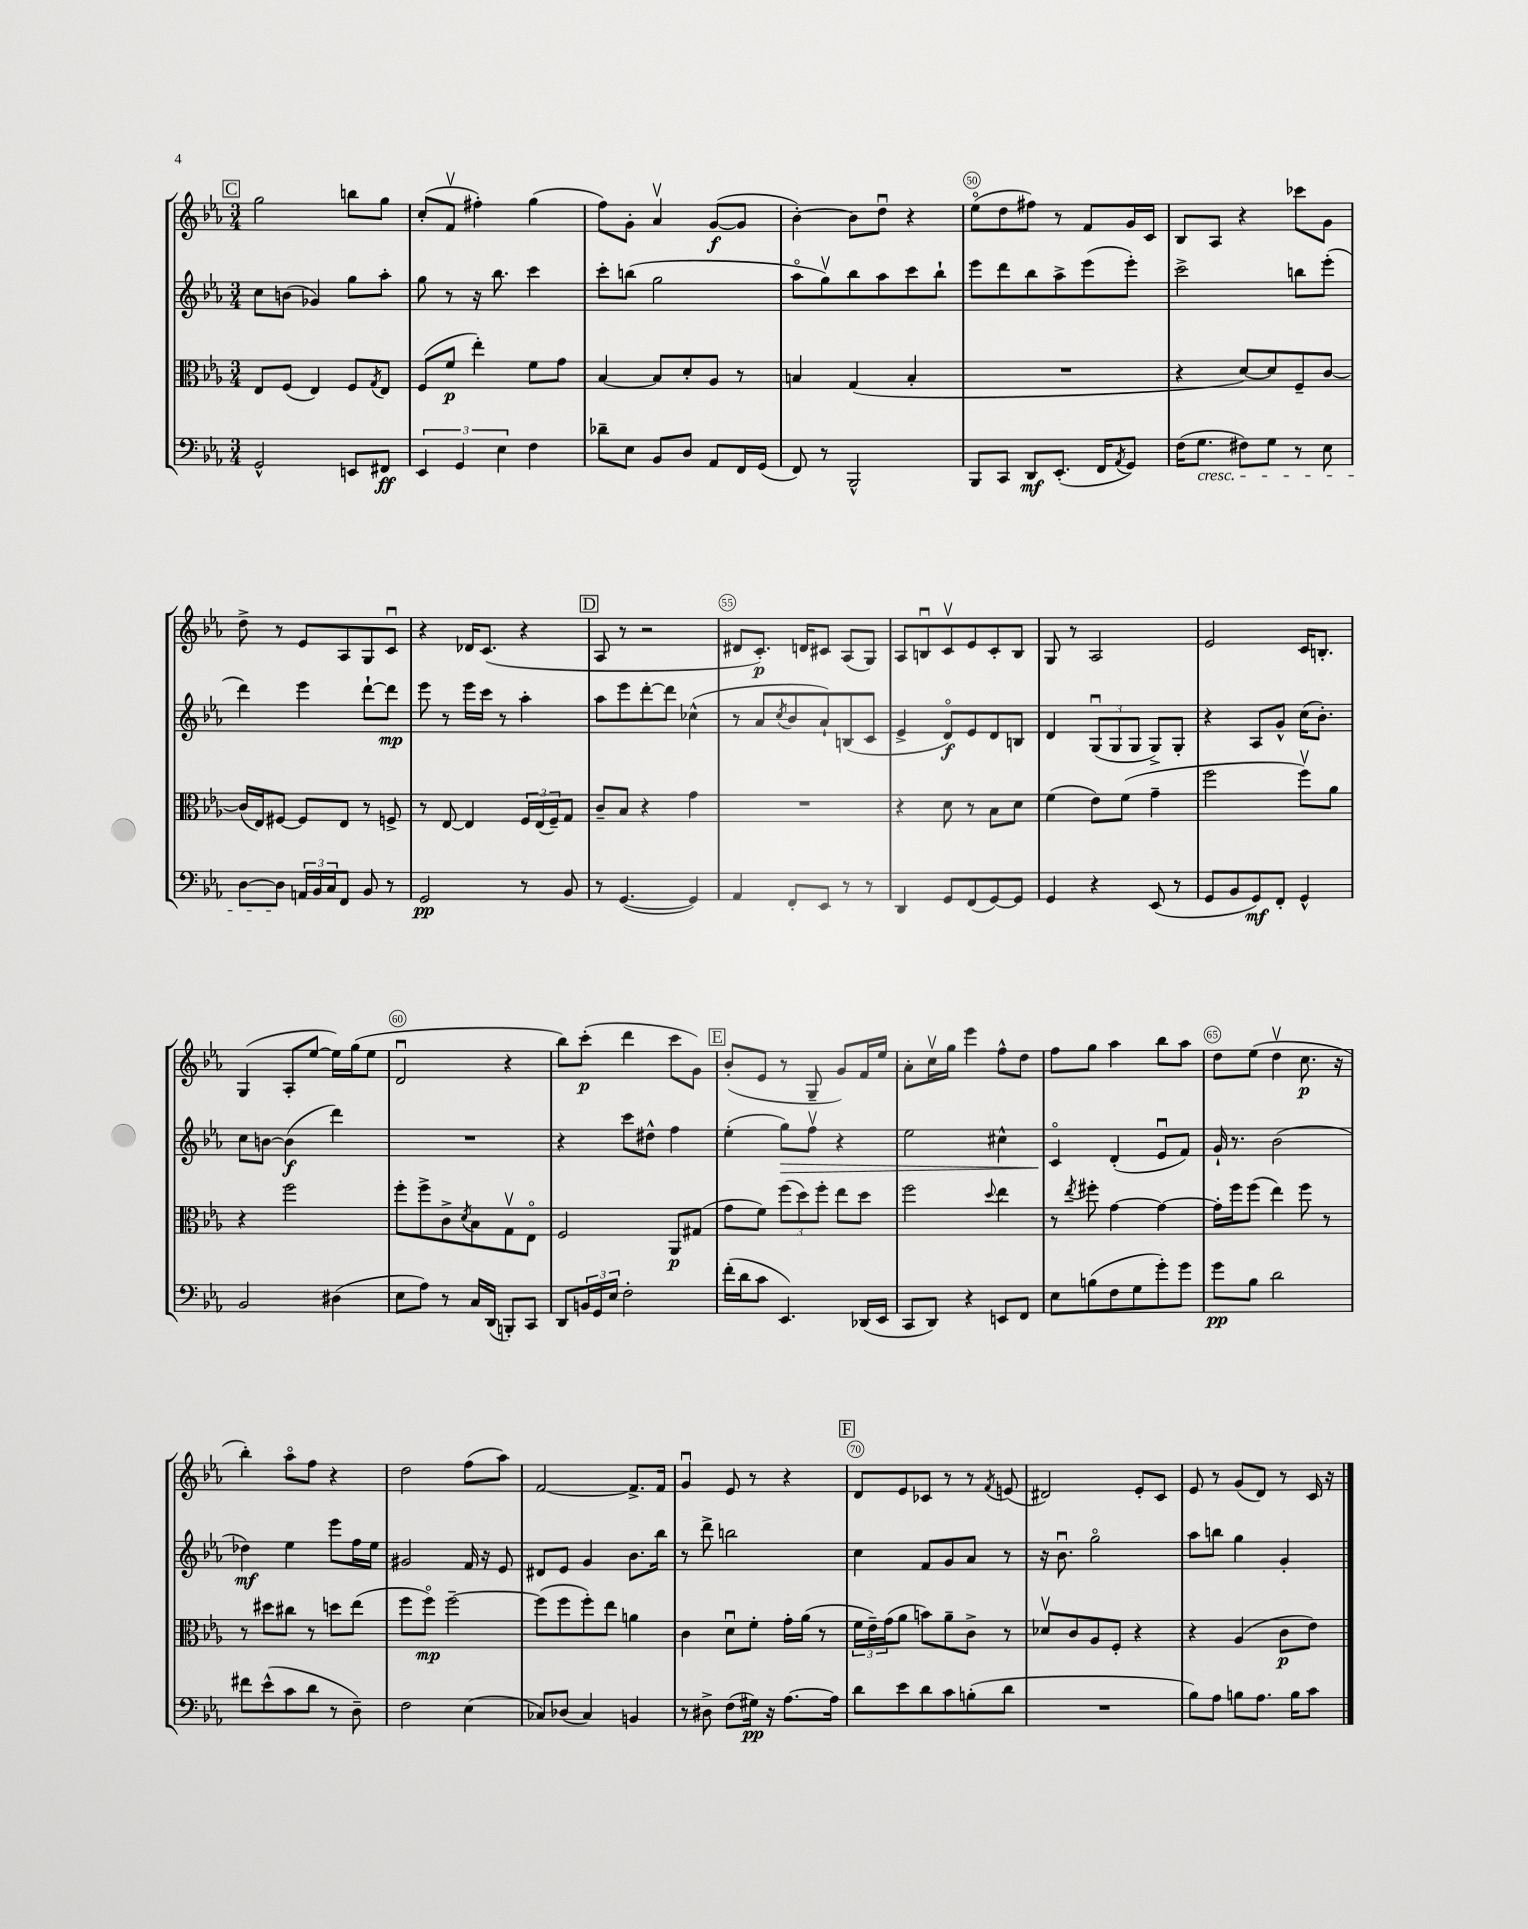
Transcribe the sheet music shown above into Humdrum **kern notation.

**kern	**kern	**kern	**kern
*staff4	*staff3	*staff2	*staff1
*clefF4	*clefC3	*clefG2	*clefG2
*k[b-e-a-]	*k[b-e-a-]	*k[b-e-a-]	*k[b-e-a-]
*M3/4	*M3/4	*M3/4	*M3/4
2GG^^/	8E-/L	8cc\L	2gg\
.	(8F/J	(8b\J	.
.	4E-/)	4g-/)	.
8EE/L	8F/L	8gg\L	8bb\L
.	8qG/	.	.
8FF#/J	8E-/J	8aa-'\J	8gg\J
=	=	=	=
6EE-/	(8F/L	8gg\	(8cc'/L
.	8f/J	8r	8fv/J
6GG/	.	.	.
.	4ee-'\)	16r	4ff#'\)
.	.	8.bb-\	.
6E-\	.	.	.
4F\	8f\L	4ccc\	(4gg\
.	8g\J	.	.
=	=	=	=
8d-~\L	[4B-/	8ccc'\L	8ff\L)
8E-\J	.	(8bb\J	8g'\J
8BB-/L	8B-/]L	2gg\	4a-v/
8D/J	8d'/	.	.
8AA-/L	8A-/J	.	([8g/L
16FF/L	8r	.	8g/]J
(16GG/JJ	.	.	.
=	=	=	=
8FF/)	4B/	8aa-o\L	[4b-'\)
8r	.	8ggv\)	.
2BBB-^^/	(4G/	8bb-\	8b-\]L
.	.	8aa-\	8ddu\J
.	4B'/	8ccc\	4r
.	.	8bb-`\J	.
=	=	=	=
8BBB-/L	2.r	8eee-\L	(8ee-o\L
8CC/J	.	8ddd\	8dd\
8DD/L	.	8bb-\	8ff#\J)
(8.EE-'/J	.	8aa-^\	8r
.	.	(8eee-\	8f/L
16FF/LK	.	.	.
8qAA-/	.	.	.
8GG/J)	.	8eee-'\J)	16g/L
.	.	.	16c/JJ
=	=	=	=
(16F\LK	4r	2ccc^\	8B-/L
8.G\J	.	.	.
.	.	.	8A-/J
8F#\L)	[8d/L)	.	4r
8G\J	8d/]	.	.
8r	8F~/	8bb\L	8ccc-\L
8E-\	[8c/J	(8eee-'\J	8g\J
=	=	=	=
[8D\L	(16c/]LL	4ddd\)	8dd^\
.	16E-/J)	.	.
8D\]J	[8F#/J	.	8r
24AA/LL	8F#/]L	4eee-\	8e-/L
24BB-/	.	.	.
24C/J	.	.	.
8FF/J	8E-/J	.	8A-/
8BB-/	8r	[8ddd`\L	8G/
8r	8F^/	8ddd\]J	8cu/J
=	=	=	=
2GG/	8r	8eee-\	4r
.	[8E-/	8r	.
.	4E-/]	16eee-\LL	16d-/LK
.	.	16ccc\JJ	(8.c/J
.	.	8r	.
8r	24F/LL	4aa-'\	4r
.	(24E-/	.	.
.	24F~/J)	.	.
8BB-/	8G/J	.	.
=	=	=	=
8r	8c~/L	8aa-\L	8A-/
([4.GG/	8B-/J	8eee-\	8r
.	4r	[8ddd'\	2r
.	.	8ddd\]J	.
4GG/])	4g\	(4cc-^^\	.
=	=	=	=
4AA-/	2.r	8r	8d#/L
.	.	8a-/L	8.c'/J)
.	.	8qcc/	.
8FF'/L	.	8b-/	.
.	.	.	16d/LK
8EE-/J	.	8a-`/)	8c#/J
8r	.	(8B/	(8A-/L
8r	.	8c/J	8G/J)
=	=	=	=
4DD/	4r	4e-^/	8A-/L
.	.	.	8Bu/
8GG/L	8d\	8do/L)	8cv/
(8FF/	8r	8e-/	8e-/
[8GG/)	8B-\L	8d/	8c'/
8GG/]J	8d\J	8B/J	8B/J
=	=	=	=
4GG/	(4f\	4d/	8G/
.	.	.	8r
4r	8e-\L)	(12Gu/L	2A-/
.	.	12G/	.
.	(8f\J	.	.
.	.	12G/J	.
(8EE-/	4g~\	8G^/L)	.
8r	.	8G'/J	.
=	=	=	=
8GG/L	2ff\	4r	2e-/
8BB-/	.	.	.
8GG/)	.	8A-/L	.
8FF'/J	.	8g^^/J	.
4GG^^/	8ffv\L)	(16cc\LK	16c/LK
.	.	8.b-'\J)	8.B'/J
.	8a-\J	.	.
=	=	=	=
2BB-/	4r	8cc\L	(4G/
.	.	[8b\J	.
.	2ff\	(4b\]	8A-'/L
.	.	.	[8ee-/J
(4D#\	.	4ddd\)	16ee-\]LL)
.	.	.	(16gg\J
.	.	.	8ee-\J
=	=	=	=
8E-\L	8ff'\L	2.r	2du/
8A-\J)	8ff^\	.	.
8r	8c^\	.	.
.	8qd/	.	.
16C/LL	8B-\	.	.
(16DD/JJ	.	.	.
8BBB'/L)	8Gv\	.	4r
8CC/J	8E-o\J	.	.
=	=	=	=
8DD/L	2F/	4r	8bb-\L)
24BB/L	.	.	(8ccc'\J
24GG/	.	.	.
24E-/JJ	.	.	.
2F'\	.	8ccc\L	4ddd\
.	.	8dd#^^\J	.
.	8AA-/L	4ff\	8ccc\L
.	(8G#/J	.	8g\J)
=	=	=	=
(16f'\LL	8g\L	(4ee-'\	(8b-'/L
16d\J	.	.	.
8c\J	8f\J)	.	8e-/J
4.EE-/)	(12ff\L	8gg\L)	8r
.	12dd\)	.	.
.	.	8ffv\J	8G~/
.	12ff'\J	.	.
.	8ee-\L	4r	8g/L)
(16DD-/LL	8dd\J	.	16f/L
16EE-/JJ	.	.	16ee-/JJ
=	=	=	=
8CC/L	2ff\	2ee-\	8a-'\L
8DD/J)	.	.	16ccv\L
.	.	.	16gg\JJ
4r	.	.	4eee-\
.	8qqdd/	.	.
8EE/L	4ee-\	4cc#^^\	8ff^^\L
8FF/J	.	.	8dd\J
=	=	=	=
8E-\L	8r	4co/	8ff\L
.	8qee-/	.	.
(8B\	8ff#'\	.	8gg\J
8F\	[4g\	(4d'/	4aa-\
8G\	.	.	.
8g'\)	4g\_	8e-u/L	8bb-\L
8g\J	.	8f/J)	8aa-\J
=	=	=	=
8g\L	16g'\]LL	16g`/	8dd\L
.	16ff\J	8.r	.
8B-\J	(8ff\J	.	(8ee-\J
2d\	4ee-\)	(2b-\	4ddv\
.	8ff\	.	8.cc\
.	8r	.	.
.	.	.	16r
=	=	=	=
8f#\L	8r	4dd-\)	4bb-'\)
(8e-^^\	8dd#\L	.	.
8c\	8cc#\J	4ee-\	8aa-o\L
8d\J	8r	.	8ff\J
8r	8dd\L	8eee-\L	4r
8D~\)	(8ee-\J	16ff\L	.
.	.	16ee-\JJ	.
=	=	=	=
2F\	8ff\L	2g#/	2dd\
.	8ffo\J)	.	.
.	[2ff~\	.	.
(4E-\	.	16f/	(8ff\L
.	.	16r	.
.	.	8e-/	8aa-\J)
=	=	=	=
8C-/L)	(8ff\]L	8d#/L	[2f/
(8D-/J	8ff\	8e-/J	.
4C-/)	8ff'\)	4g/	.
.	8ee-\J	.	.
4BB/	4a\	8.b-\L	8.f^/]L
.	.	16bb-\Jk	16f/Jk
=	=	=	=
8r	4c\	8r	4gu/
8D#^\	.	8ddd^\	.
(8F\L	8du\L	2bb\	8e-/
16G#\Jk)	8f'\J	.	8r
16r	.	.	.
[8.A-\L	16g'\LL	.	4r
.	(16a-\JJ	.	.
.	8r	.	.
16A-\]Jk	.	.	.
=	=	=	=
8d\L	24f\LL	4cc\	8d/L
.	24e-~\)	.	.
.	(24g\J	.	.
8e-\	8a-\J	.	8e-/
8d\	8b\L)	8f/L	8c-/J
8c\	8a-~\	8g/	8r
(8B'\	8c^\J	8a-/J	8r
.	.	.	8qf/
8d\J	8r	8r	(8e/
=	=	=	=
2.r	8d-v/L	16r	2d#/)
.	.	8.b-u\	.
.	8c/	.	.
.	8A-/	2ggo\	.
.	8F'/J	.	.
.	4r	.	8e-'/L
.	.	.	8c/J
=	=	=	=
8B-\L)	4r	8aa-\L	8e-/
8A-\J	.	8bb\J	8r
8B\L	(4A-/	4gg\	(8g/L
8.A-\J	.	.	8d/J)
.	8c\L	4g'/	8r
16B\LK	.	.	.
8c\J	8e-\J)	.	16c/
.	.	.	16r
==	==	==	==
*-	*-	*-	*-
